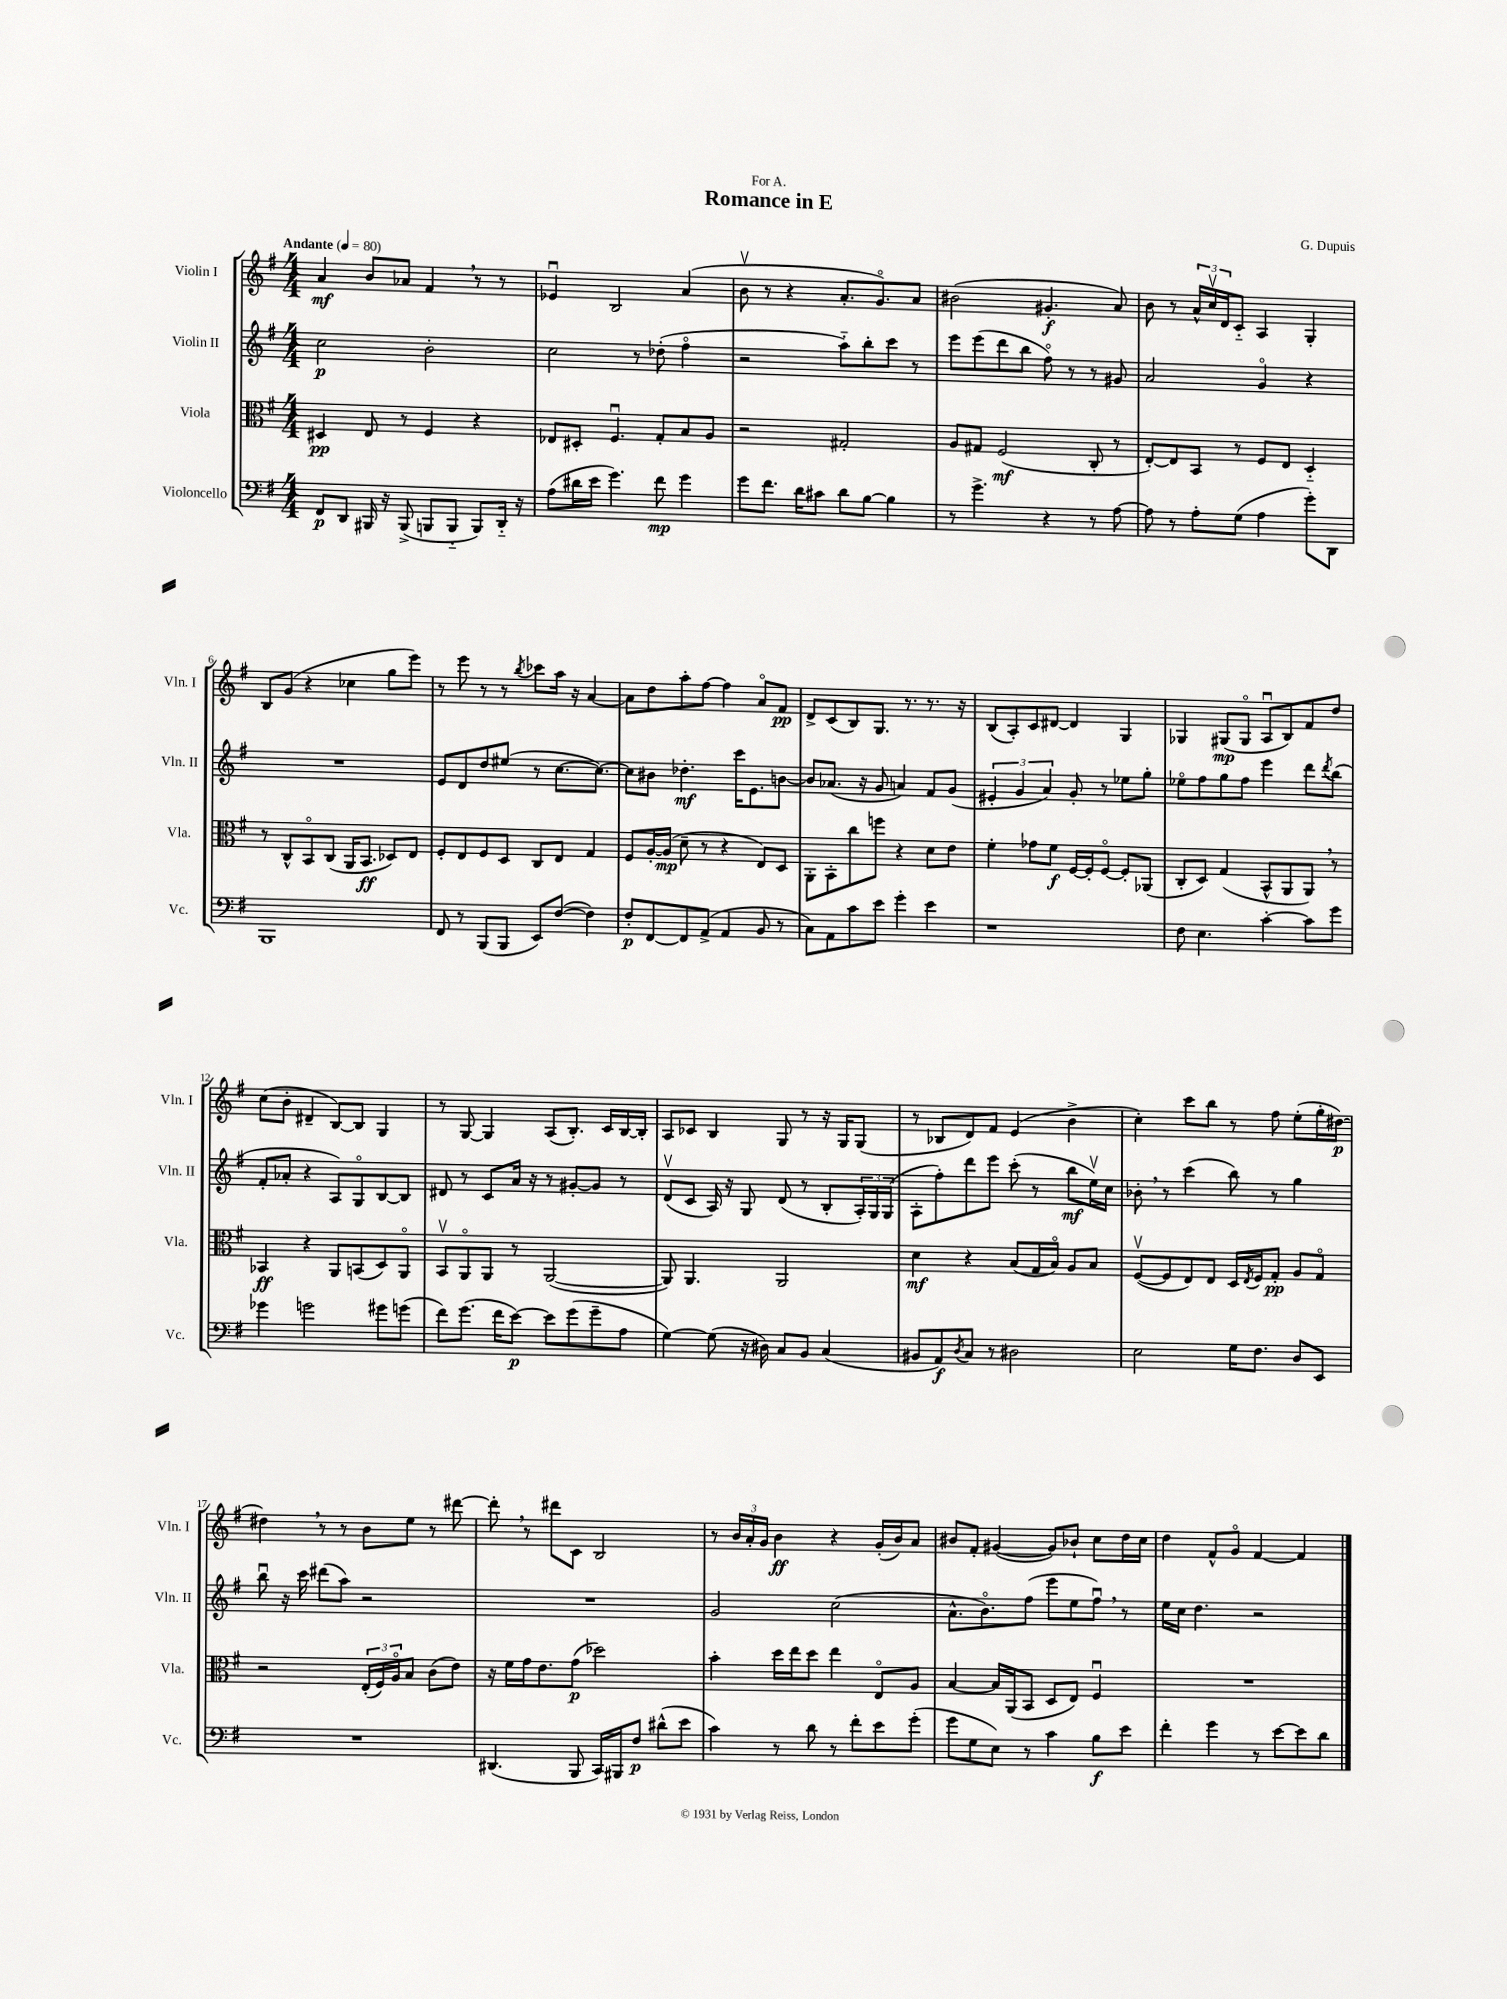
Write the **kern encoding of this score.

**kern	**kern	**kern	**kern
*staff4	*staff3	*staff2	*staff1
*clefF4	*clefC3	*clefG2	*clefG2
*k[f#]	*k[f#]	*k[f#]	*k[f#]
*M4/4	*M4/4	*M4/4	*M4/4
*MM80	*MM80	*MM80	*MM80
8FF#	4D#	2cc	4a
8DD	.	.	.
16BBB#	8E	.	8b
16r	.	.	.
(8BBB#^	8r	.	8a-
8BBB	4F#	2b'	4f#
8BBB'~	.	.	.
8BBB)	4r	.	8r
16DD'~	.	.	8r
16r	.	.	.
=	=	=	=
(8A	8E-	2cc	4e-u
16d#	8D#'	.	.
16e	.	.	.
4.g)	4.F#u	.	2B
.	.	8r	.
8f#	8G'	(8dd-'	.
4g	8B	4ff#o	(4a
.	8A	.	.
=	=	=	=
8g	2r	2r	8bv
8.f#	.	.	8r
.	.	.	4r
16d	.	.	.
8c#	.	.	.
8d	2G#'	8aa'~)	8.a'
[8B	.	8bb'	.
.	.	.	8.go)
4B]	.	8ccc	.
.	.	8r	8a
=	=	=	=
8r	8A	8eee	(2b#
4.g^	8G#	(8eee	.
.	(2F#	8ddd	.
.	.	8bb	.
4r	.	8ff#o)	4.g#'
.	.	8r	.
8r	8C'	8r	.
[8A	8r	8g#	8a)
=	=	=	=
8A]	[8E')	2a	8b
8r	8E]	.	8r
8A'	8BB	.	24a^^
.	.	.	24ccv
.	.	.	24d
(8G	8r	.	8c'~
4A	8F#	4go	4A
.	8E	.	.
8g')	4D'~	4r	4G'
8DD	.	.	.
=	=	=	=
1BBB	8r	1r	8B
.	8C^^	.	(8g
.	8BBo	.	4r
.	(8C	.	.
.	16AA	.	4cc-
.	8.BB	.	.
.	8D-)	.	8gg
.	8E	.	8eee)
=	=	=	=
8FF#	8F#'	8e	8r
8r	8E	8d	8eee
(8BBB	8F#	8dd	8r
8BBB	8D	(8ee#	8r
.	.	.	8qbb
8EE)	8C	8r	8ccc-
([8F#	8E	[8.cc	16aa
.	.	.	16r
4F#])	4G	.	[4a
.	.	8.cc_)	.
=	=	=	=
8F#'	8F#	8cc]	8a]
[8FF#	[16A'	8b#	8dd
.	(16A]	.	.
8FF#]	8d~	4.dd-'	8aa'
(8AA^	8r	.	[8ff#
4AA	4r	.	4ff#]
.	.	16ccc	.
.	.	8.e	.
8BB	8E)	.	8ao
8r	8D	[8b	8f#
=	=	=	=
8C)	8AA'	8b]	8d^
8AA	8BB'	(8.a-	(8c
8c	8cc	.	8B)
.	.	16r	.
8e	8ff	8g	8.G
4g'	4r	4a)	.
.	.	.	8.r
4e	8d	8f#	8.r
.	8e	(8g	.
.	.	.	16r
=	=	=	=
1r	4f#'	6e#'	(8B
.	.	.	8A')
.	.	6g	.
.	8g-	.	8c
.	.	6a)	.
.	8f#	.	[8d#
.	[16F#	8g'	4d#]
.	16F#']	.	.
.	[8F#o	8r	.
.	8F#']	8ee-	4G
.	(8AA-	8gg'	.
=	=	=	=
8F#	8C'	8ee-o	4G-
4.E	8D)	8ff#	.
.	(4G	8gg	(8G#
.	.	8ff#	8G#o
[4c'	8BB^^	4eee	8Au
.	8AA	.	8B)
8c]	8AA)	8ddd	8f#
.	.	8qddd	.
8g	8r	(8bb	8dd
=	=	=	=
4g-	4BB-	8f#'	(8cc
.	.	8a-'	8b'
2g	4r	4r	4d#~
.	8AA	8A)	[8B)
.	(8BB	8Go	8B]
8g#	8D)	[8B	4G
(8g	8AAo	8B]	.
=	=	=	=
8f#)	8BBv	8d#	8r
(8.g	8AAo	8r	[8G
.	8AA	8c	4G]
16f#	.	.	.
[8e)	8r	16a	.
.	.	16r	.
8e]	([2AA	8r	(8A
(8g	.	[8g#'	8.B')
8g~	.	8g#]	.
.	.	.	16c
8A	.	8r	[16B
.	.	.	16B']
=	=	=	=
[4G)	8AA])	(8dv	8A
.	4.AA	8c	8c-
(8G]	.	16A)	4B
.	.	16r	.
16r	.	8G	.
16D#)	.	.	.
8C	2AA	(8d	8G
8BB	.	8r	8r
(4C	.	8B'	16r
.	.	.	16G
.	.	24A')	(8G
.	.	24G	.
.	.	(24G	.
=	=	=	=
8BB#	4d	8A'	8r
8AA)	.	8ff#')	8B-
8qD	.	.	.
8C	4r	8ddd	8d)
8r	.	8eee	8f#
2D#	(8B	(8ccc'	(4e
.	16G	8r	.
.	16Bo)	.	.
.	8A	8bb	4b^
.	8B	16eev)	.
.	.	16cc	.
=	=	=	=
2E	([8F#v	8b-'	4cc')
.	8F#]	8r	.
.	8E)	(4ccc	8ccc
.	8E	.	8bb
16G	16D	8bb)	8r
.	8qE	.	.
8.F#	16F#	.	.
.	8G'	8r	8ff#
8D	8A	4gg	(8ee'
8EE	8Go	.	16gg'
.	.	.	[16dd#)
=	=	=	=
1r	2r	8bbu	4dd#]
.	.	16r	.
.	.	16ccc	.
.	.	(8ddd#	8r
.	.	8aa)	8r
.	(24E'	2r	8b
.	24F#)	.	.
.	24Ao	.	.
.	8B	.	8ee
.	(8c	.	8r
.	8e)	.	[8ddd#
=	=	=	=
(4.DD#	16r	1r	8ddd#']
.	16f#	.	.
.	16g	.	8r
.	8.e	.	.
.	.	.	8ddd#
8BBB	(8g	.	8c
16CC)	2dd-)	.	2B
16BBB#	.	.	.
8F#	.	.	.
(8d#^^	.	.	.
8e	.	.	.
=	=	=	=
4c)	4b'	2g	8r
.	.	.	24b
.	.	.	24a'
.	.	.	24g
8r	16dd	.	4b
.	16ee	.	.
8d	8dd	.	.
8r	4ee	(2cc	4r
8f#'	.	.	.
8e	8Eo	.	(16g'
.	.	.	16b)
(8g'	8A	.	8a
=	=	=	=
8g	[4B	8.a^^	8b#
8G	.	.	8f#'
.	.	8.bo)	.
8E)	16B]	.	([4g#
.	(16AA	.	.
8r	8BB	(8ff#	.
4c	8D	8eee	8g#])
.	8E)	8ee	8b-`
8B	4F#u	8ff#u)	8cc
8e	.	8r	16dd
.	.	.	16cc
=	=	=	=
4f#'	1r	16ee	4dd
.	.	16cc	.
.	.	4.dd	.
4g	.	.	8f#^^
.	.	.	8go
8r	.	2r	[4f#
[8e	.	.	.
8e]	.	.	4f#]
8d	.	.	.
==	==	==	==
*-	*-	*-	*-
